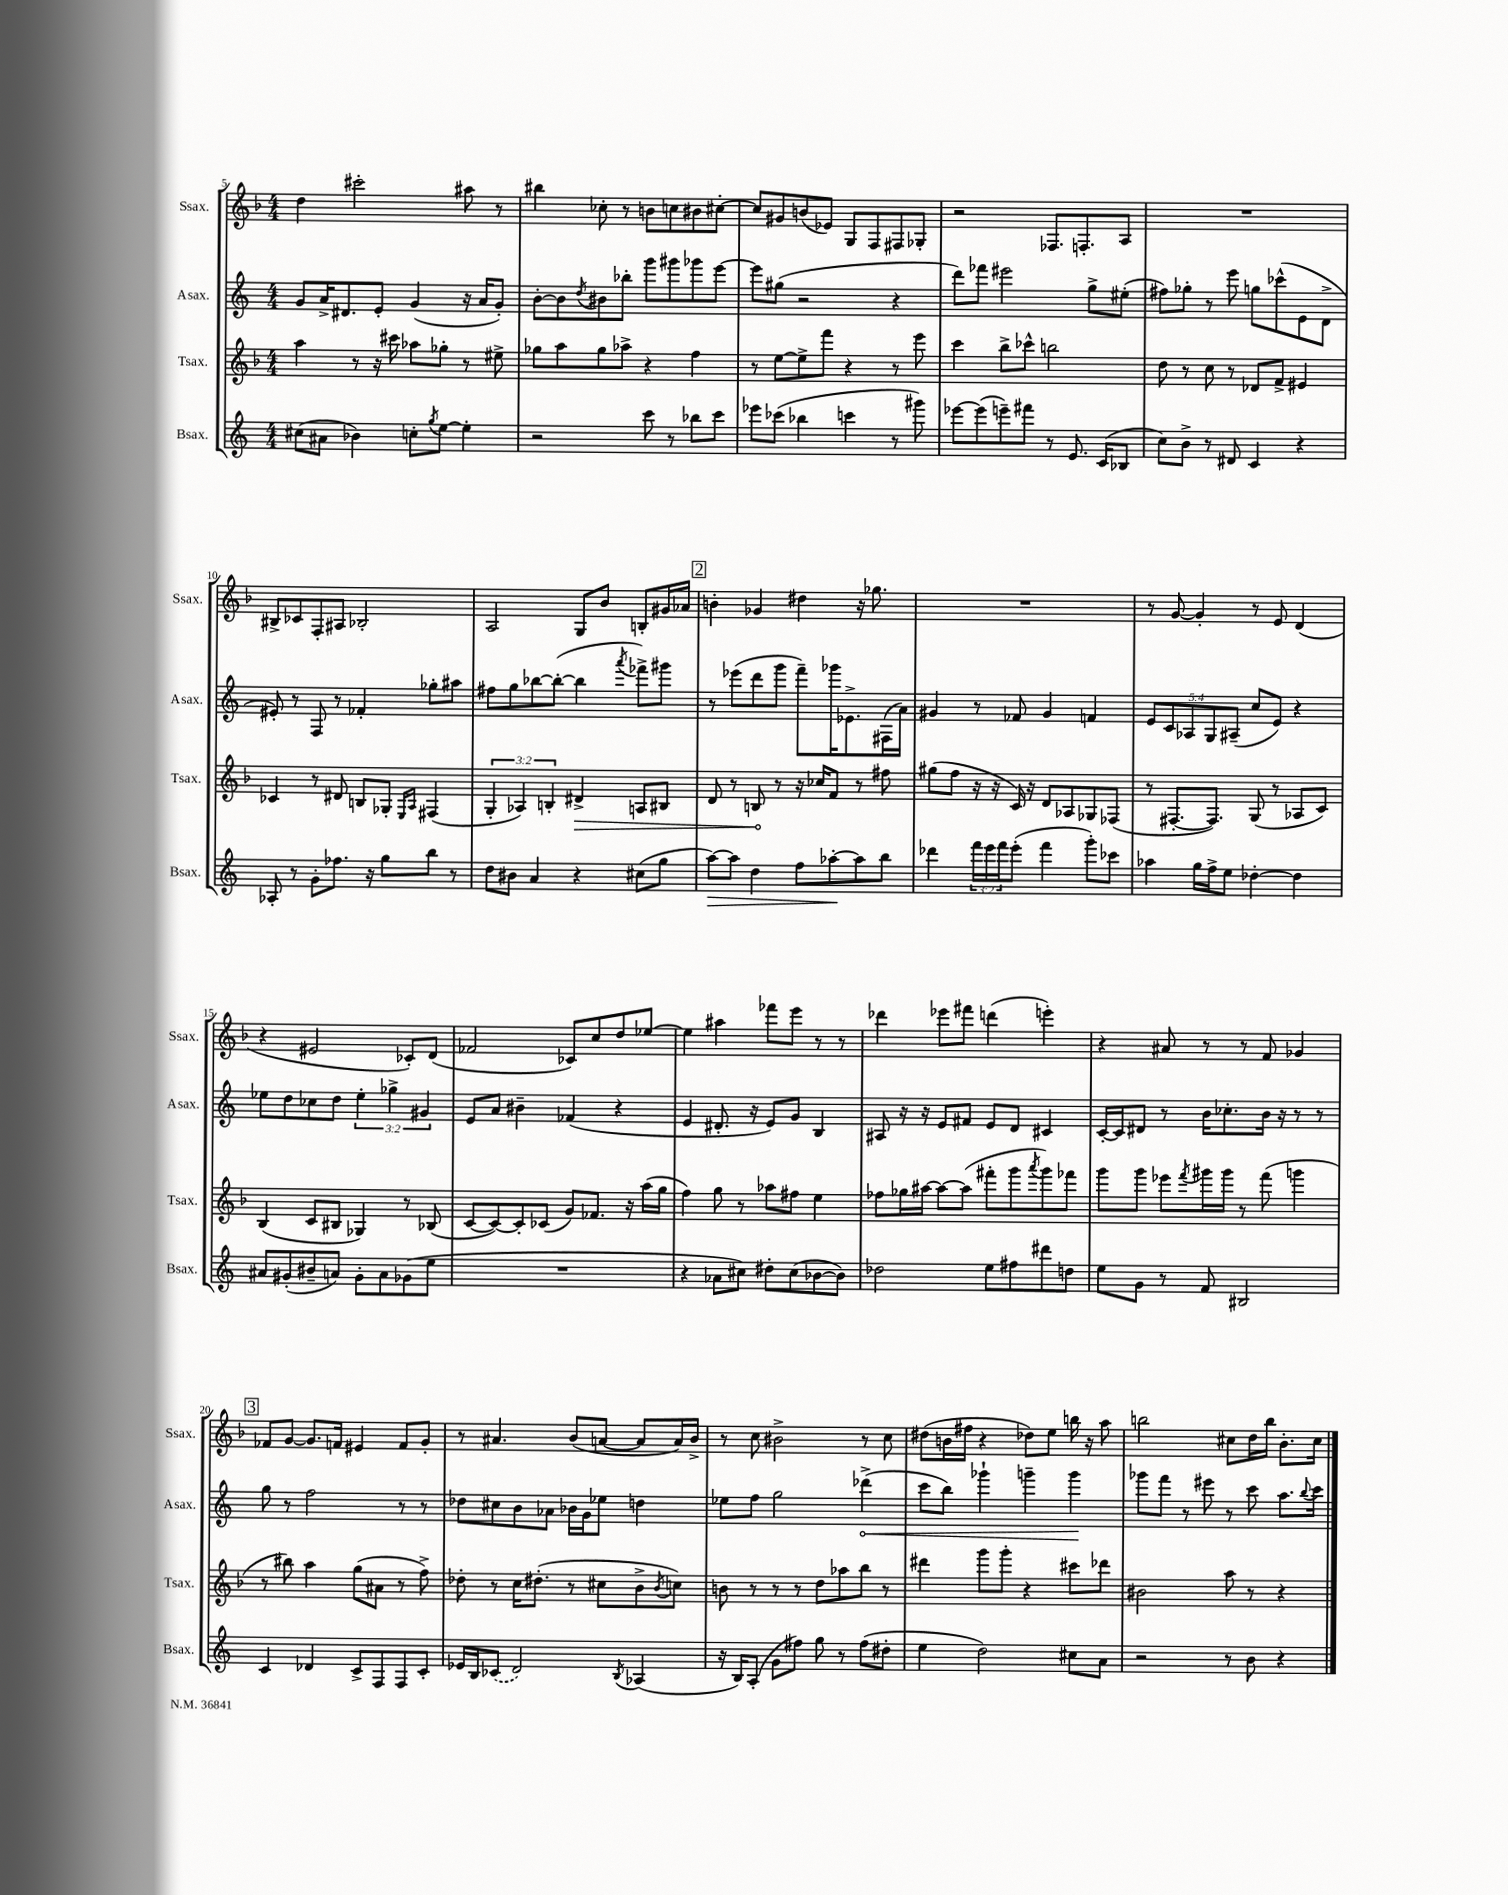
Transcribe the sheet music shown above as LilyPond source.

<<
\new StaffGroup <<
\new Staff = "s0" \with { instrumentName = "Ssax." shortInstrumentName = "Ssax." } {
    \clef treble \key f \major \numericTimeSignature \time 4/4
    d''4 cis'''2-. ais''8 r8 |
    bis''4 ces''8-. r8 b'8 c''8 bis'8 cis''8~-. |
    cis''8 gis'8 b'8( ees'8) g8 f8 fis8 ges8-. |
    r2 fes8. f8.-. a8 |
    R1 |
    bis8-> ces'8 f8-. ais8 bes2-. |
    a2 g8 bes'8 b8-. gis'16 aes'16 |
    \mark \markup { \box "2" } b'4-. ges'4 dis''4 r16 ges''8. |
    R1 |
    r8 g'8~ g'4-. r8 e'8 d'4( |
    r4 eis'2 ces'8-.) d'8( |
    fes'2 ces'8) c''8 d''8 ees''8~ |
    ees''4 ais''4 fes'''8 e'''8 r8 r8 |
    des'''4 ees'''8 fis'''8 d'''4( e'''4-.) |
    r4 ais'8 r8 r8 f'8 ges'4 |
    \mark \markup { \box "3" } fes'8 g'8~ g'8. f'16 eis'4 f'8 g'8-. |
    r8 ais'4. bes'8( a'8~ a'8 a'16) bes'16-> |
    r8 c''8 bis'2-> r8 c''8 |
    dis''8( b'16 fis''16 r4 des''8) e''8 b''16 r16 a''8 |
    b''2 cis''8 d''16 b''16 bes'8.-. cis''16 \bar "|." |
}
\new Staff = "s1" \with { instrumentName = "Asax." shortInstrumentName = "Asax." } {
    \clef treble \key c \major \numericTimeSignature \time 4/4 \override Staff.TupletNumber.text = #tuplet-number::calc-fraction-text
    g'8 a'16-> dis'8. e'8-. g'4( r16 a'16 g'8-.) |
    b'8~-. b'8 \acciaccatura { d''8 } bis'8 bes''8-. g'''8 gis'''8 ges'''8 e'''8~ |
    e'''8 gis''8( r2 r4 |
    d'''8) fes'''8 eis'''2 g''8-> eis''8-.( |
    fis''8) ges''8-. r8 e'''8 g''8 ces'''8-^( e'8 d'8-> |
    eis'8-.) r8 f8 r8 fes'4-. ges''8-. ais''8 |
    fis''8 g''8 bes''8~ bes''8~-.( bes''4 \acciaccatura { a'''8 } fes'''8->) gis'''8 |
    \mark \markup { \box "2" } r8 ees'''8( d'''8 g'''8 f'''8--) ges'''16 ees'8.-> fis16( a'16) |
    gis'4 r8 fes'8 gis'4 f'4 |
    \tuplet 5/4 { e'8 c'8 aes8 g8 ais8--( } c''8 e'8) r4 |
    ees''8 d''8 ces''8 d''8 \tuplet 3/2 { ees''4-. ges''4-> gis'4 } |
    e'8 a'8 bis'4-- fes'4( r4 |
    e'4 dis'8.-. r16 e'8) g'8 b4 |
    ais8 r16 r16 e'8 fis'8 e'8 d'8 cis'4 |
    c'16~-. c'16 dis'8 r8 b'16 ces''8.-. b'16 r16 r8 r8 |
    \mark \markup { \box "3" } g''8 r8 f''2 r8 r8 |
    des''8 cis''8 b'8 aes'8 bes'16 g'16 ees''8 d''4 |
    ees''8 f''8 g''2 \once \override Hairpin.circled-tip = ##t des'''4->\<( |
    c'''8 b''8) ges'''4-! g'''4-- g'''4\! |
    ges'''8 f'''8 r8 eis'''8 r8 c'''8 a''8. \appoggiatura { b''8 } c'''16 \bar "|." |
}
\new Staff = "s2" \with { instrumentName = "Tsax." shortInstrumentName = "Tsax." } {
    \clef treble \key f \major \numericTimeSignature \time 4/4 \override Staff.TupletNumber.text = #tuplet-number::calc-fraction-text
    a''4 r8 r16 cis'''16 aes''8 ges''8-. r8 eis''8-> |
    ges''8 a''8 ges''8 aes''8-> r4 f''4 |
    r8 e''8~ e''8-> f'''8 r4 r8 e'''8 |
    c'''4 bes''8-> ces'''8-^ b''2 |
    d''8 r8 c''8 r8 des'8 f'8-> eis'4 |
    ces'4 r8 dis'8 b8 ges8-. \grace { e16 a16 } fis4( |
    \tuplet 3/2 { g4-. aes4) b4-. } \once \override Hairpin.circled-tip = ##t dis'4->\> a8 bis8 |
    \mark \markup { \box "2" } d'8 r8 b8\! r8 r16 ces''16 f'8 r8 fis''8 |
    gis''8( f''8 r16 r16 c'16) r16 d'8 aes8 ges8 fes8( |
    r8 fis8.~-. fis8.) g8( r8 aes8 c'8) |
    bes4( c'8 bis8 ges4) r8 bes8( |
    c'8~ c'8~) c'8-. ces'8( g'8) fes'8. r16 a''16( g''16 |
    f''4) g''8 r8 aes''8 fis''8 e''4 |
    fes''8 ges''16 ais''16~ ais''8~ ais''8( fis'''8-. g'''8 \acciaccatura { a'''8 } g'''8) fes'''8 |
    g'''8 g'''8 ees'''8 \acciaccatura { f'''8 } gis'''16 gis'''16 r8 f'''8( g'''4 |
    \mark \markup { \box "3" } r8 bis''8) a''4 g''8( ais'8 r8 f''8->) |
    des''8-. r8 c''16 dis''8.-.( r8 cis''8 bes'8-> \acciaccatura { bes'8 } c''8) |
    b'8 r8 r8 r8 d''8 aes''8 bes''8 r8 |
    dis'''4 g'''8 g'''8-. r4 cis'''8 des'''8 |
    bis'2 a''8 r8 r4 \bar "|." |
}
\new Staff = "s3" \with { instrumentName = "Bsax." shortInstrumentName = "Bsax." } {
    \clef treble \key c \major \numericTimeSignature \time 4/4 \override Staff.TupletNumber.text = #tuplet-number::calc-fraction-text
    cis''8( ais'8 bes'4) c''8-. \acciaccatura { g''8 } e''8~ e''4-. |
    r2 c'''8 r8 bes''8 c'''8 |
    ees'''8 ces'''8( bes''4 c'''4 r8 gis'''8) |
    ees'''8~ ees'''8( e'''8--) fis'''8 r8 e'8. c'16( bes8 |
    c''8) b'8-> r8 dis'8 c'4 r4 |
    aes8-. r8 g'8-. fes''8. r16 g''8 b''8 r8 |
    d''8 bis'8 a'4 r4 cis''8( g''8 |
    \mark \markup { \box "2" } a''8~\>) a''8 d''4 f''8 aes''8~-.\! aes''8 b''8 |
    des'''4 \tuplet 3/2 { f'''16 e'''16 f'''16 } e'''8-.( f'''4 g'''8-.) ces'''8 |
    aes''4 g''16 f''16-> e''8 des''4~-. des''4 |
    ais'8 gis'8-.( bis'8-- a'8) gis'8-. a'8 ges'8( e''8 |
    R1 |
    r4 aes'8 cis''8) dis''8-. cis''8( bes'8~ bes'8) |
    des''2 e''8 fis''8 dis'''8 d''8 |
    e''8 g'8 r8 f'8 bis2 |
    \mark \markup { \box "3" } c'4 des'4 c'8-> f8 f8 c'8-. |
    ees'16 b16 \once \slurDashed ces'8( d'2) \acciaccatura { b8 } aes4( |
    r16 b16) a8-.( g'8 fis''8) g''8 r8 fis''8( dis''8-. |
    e''4 d''2) cis''8 a'8 |
    r2 r8 b'8 r4 \bar "|." |
}
>>
>>
\layout { \context { \Score currentBarNumber = #5 } }
